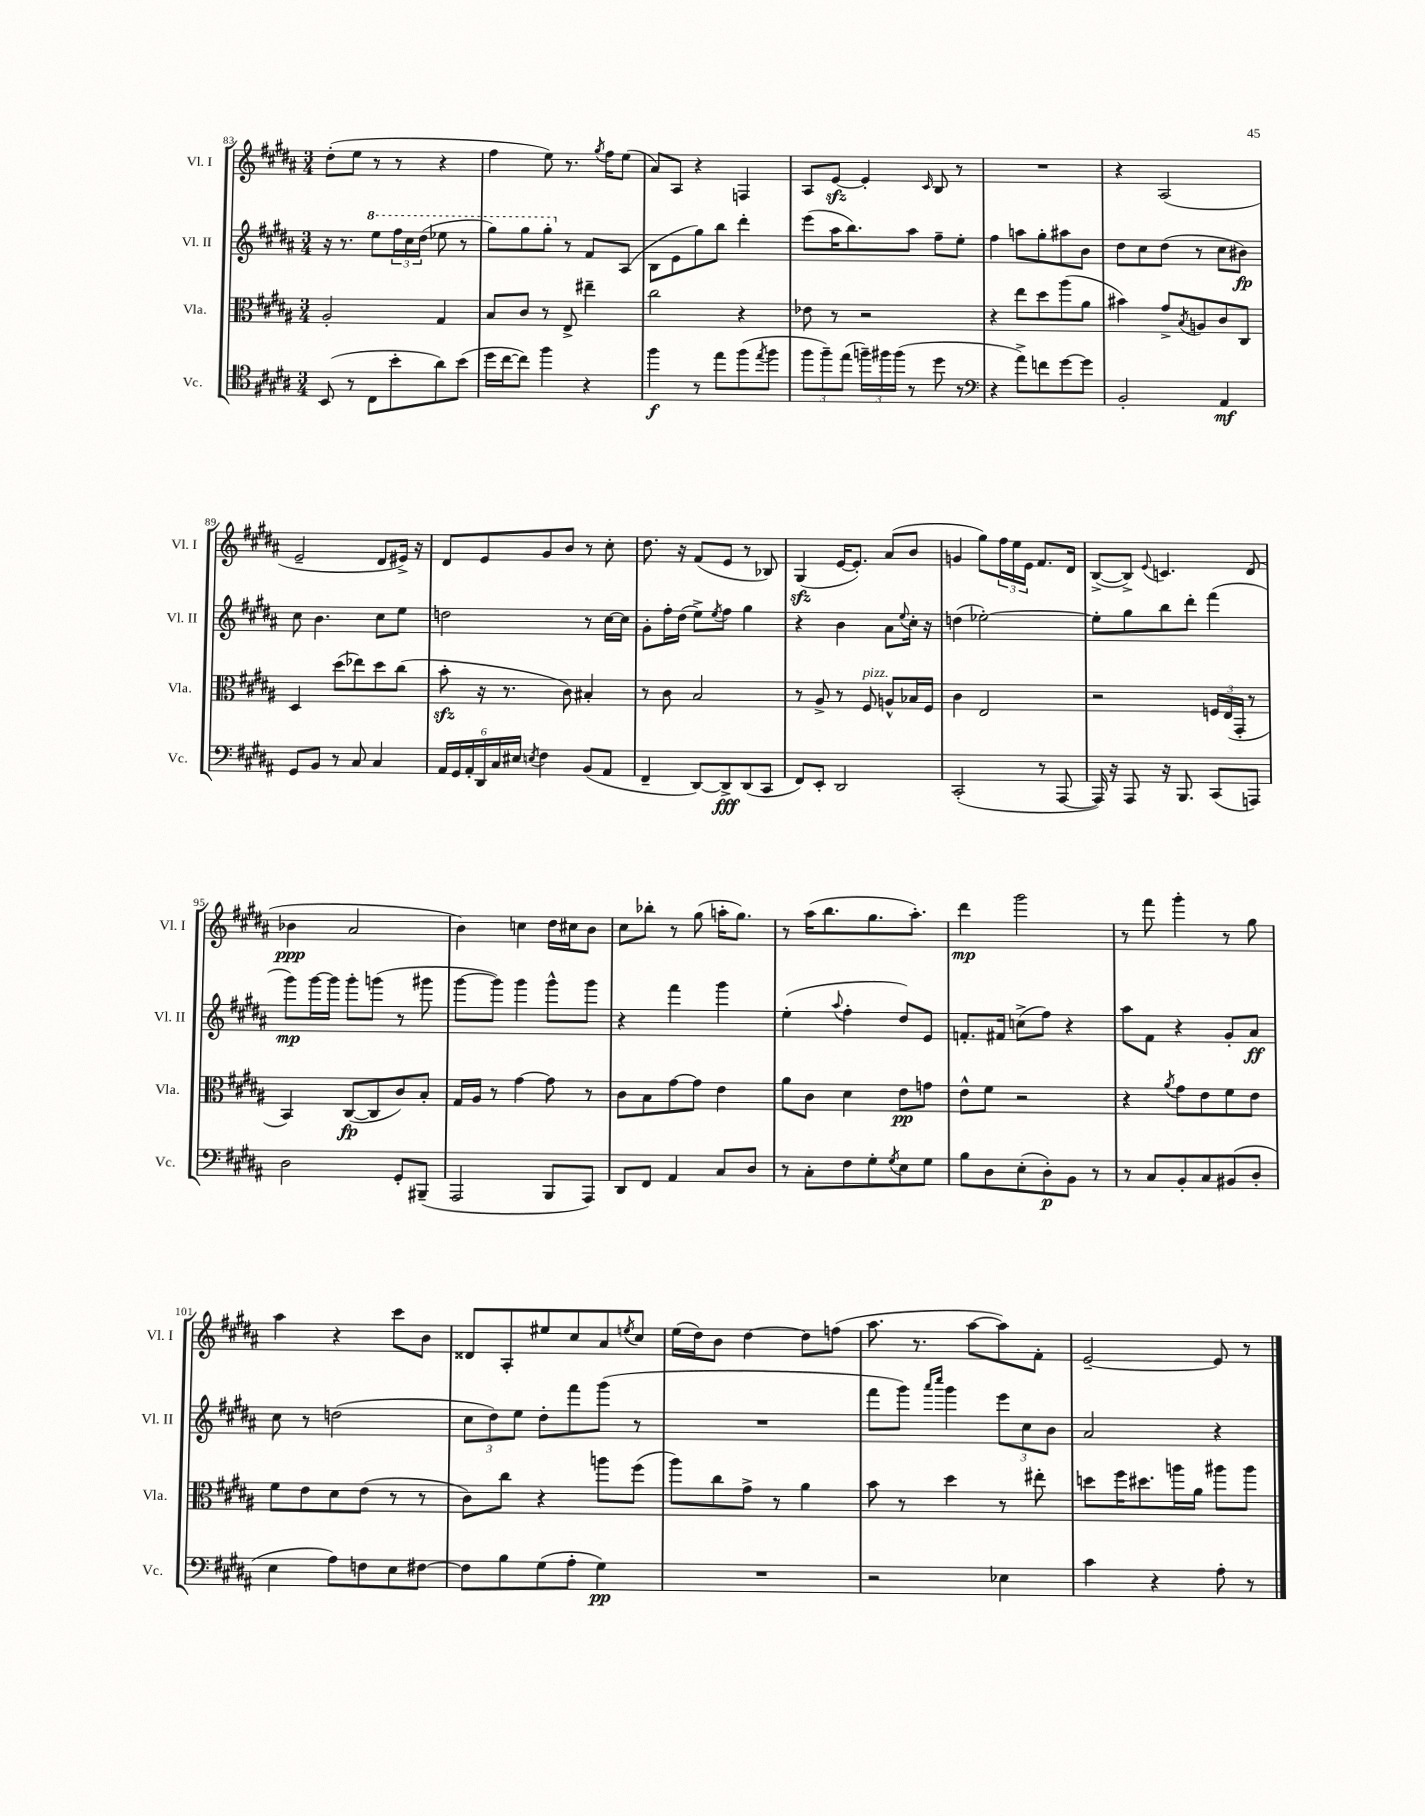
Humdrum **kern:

**kern	**dynam	**kern	**dynam	**kern	**dynam	**kern	**dynam
*part4	*part4	*part3	*part3	*part2	*part2	*part1	*part1
*staff4	*staff4	*staff3	*staff3	*staff2	*staff2	*staff1	*staff1
*I"Vc.	*	*I"Vla.	*	*I"Vl. II	*	*I"Vl. I	*
*I'Vc.	*	*I'Vla.	*	*I'Vl. II	*	*I'Vl. I	*
*clefC4	*	*clefC3	*	*clefG2	*	*clefG2	*
*k[f#c#g#d#a#]	*	*k[f#c#g#d#a#]	*	*k[f#c#g#d#a#]	*	*k[f#c#g#d#a#]	*
*M3/4	*	*M3/4	*	*M3/4	*	*M3/4	*
=83	=83	=83	=83	=83	=83	=83	=83
(8BB/	.	2A#'/	.	16r	.	(8dd#'\L	.
.	.	.	.	8.r	.	.	.
8r	.	.	.	.	.	8ee\J	.
*	*	*	*	*8va	*	*	*
8C#\L	.	.	.	8eee\L	.	8r	.
8b'\	.	.	.	24fff#\L	.	8r	.
.	.	.	.	24ccc#\	.	.	.
.	.	.	.	(24ddd#\JJ	.	.	.
8a#\)	.	4G#/	.	8eee-X\	.	4r	.
(8b\J	.	.	.	8r	.	.	.
=84	=84	=84	=84	=84	=84	=84	=84
16dd#\LL	.	8B/L	.	8ggg#\L)	.	4ff#\	.
[16cc#\J	.	.	.	.	.	.	.
8cc#\J])	.	8c#/J	.	8ggg#\	.	.	.
4ff#\	.	8r	.	8ggg#'\J	.	8ee\)	.
*	*	*	*	*X8va	*	*	*
.	.	8E^/	.	8r	.	8.r	.
4r	.	4ee#X~\	.	8f#/L	.	.	.
.	.	.	.	.	.	8qgg#/	.
.	.	.	.	.	.	16ff#\KL	.
.	.	.	.	(8A#/J	.	(8ee\J	.
=85	=85	=85	=85	=85	=85	=85	=85
4ff#\	f	2cc#\	.	8B\L	.	8a#/L)	.
.	.	.	.	8e\	.	8A#/J	.
8r	.	.	.	8gg#\)	.	4r	.
8ee\L	.	.	.	8bb\J	.	.	.
(8ff#\	.	4r	.	4ddd#'\	.	4Fn/	.
8qee/	.	.	.	.	.	.	.
8ff#\J	.	.	.	.	.	.	.
=86	=86	=86	=86	=86	=86	=86	=86
12ff#\L	.	8e-X\	.	(8eee\L	.	8A#/L	.
12ff#~\)	.	.	.	.	.	.	.
.	.	8r	.	16aa#\K	.	[8ezz/J	.
(12ee\J	.	.	.	.	.	.	.
.	.	.	.	8.bb\)	.	.	.
24ffn~\LL)	.	2r	.	.	.	4e'/]	.
24ff#X\	.	.	.	.	.	.	.
(24ff#\JJ	.	.	.	.	.	.	.
8r	.	.	.	8aa#\J	.	.	.
.	.	.	.	.	.	16qqc#/	.
8dd#\	.	.	.	8ff#~\L	.	8B/	.
8r	.	.	.	8ee'\J	.	8r	.
=87	=87	=87	=87	=87	=87	=87	=87
*clefF4	*	*	*	*	*	*	*
4r	.	4r	.	4ff#\	.	2.r	.
8a#^\L)	.	8ee\L	.	8aan\L	.	.	.
8fn\	.	8dd#\	.	8gg#'\	.	.	.
[8g#\	.	(8aa#\	.	8aa#X\	.	.	.
8g#\J]	.	8a#\J	.	8b\J	.	.	.
=88	=88	=88	=88	=88	=88	=88	=88
2BB'/	.	4b#X\)	.	8dd#\L	.	4r	.
.	.	.	.	8cc#\	.	.	.
.	.	8g#^/L	.	(8dd#\J	.	(2A#/	.
.	.	8qB/	.	.	.	.	.
.	.	8An/	.	8r	.	.	.
4AA#/	mf	8c#/	.	8cc#\L	.	.	.
.	.	8C#/J	.	8b#X\J)	fp	.	.
!!LO:LB:g=z
=89	=89	=89	=89	=89	=89	=89	=89
8GG#/L	.	4D#/	.	8cc#\	.	2e~/	.
8BB/J	.	.	.	4.b\	.	.	.
8r	.	(8dd#\L	.	.	.	.	.
8C#/	.	8ee-X\)	.	.	.	.	.
4C#/	.	8dd#\	.	8cc#\L	.	8d#/L	.
.	.	(8cc#\J	.	8ee\J	.	16e#X^/Jk)	.
.	.	.	.	.	.	16r	.
=90	=90	=90	=90	=90	=90	=90	=90
24AA#/LL	.	8bzz'\	.	2ddn\	.	8d#/L	.
24GG#/	.	.	.	.	.	.	.
24AA#'/	.	.	.	.	.	.	.
24DD#/	.	16r	.	.	.	8e/	.
24C#/	.	.	.	.	.	.	.
.	.	8.r	.	.	.	.	.
24E#X/JJ	.	.	.	.	.	.	.
8qEn/	.	.	.	.	.	.	.
4F#\	.	.	.	.	.	8g#/	.
.	.	8c#\)	.	.	.	8b/J	.
(8BB/L	.	4B#X'/	.	8r	.	8r	.
8AA#/J	.	.	.	[16cc#\LL	.	8cc#'\	.
.	.	.	.	16cc#\JJ]	.	.	.
=91	=91	=91	=91	=91	=91	=91	=91
4FF#~/	.	8r	.	8g#'\L	.	8.dd#\	.
.	.	8c#\	.	16ff#'\L	.	.	.
.	.	.	.	(16dd#\JJ	.	16r	.
[8DD#/L)	.	2B/	.	8ee^\L)	.	(8f#/L	.
.	.	.	.	8qee/	.	.	.
8DD#^/]	fff	.	.	8ff#\J	.	8e/J	.
(8DD#/	.	.	.	4gg#\	.	8r	.
8CC#/J	.	.	.	.	.	8B-X/)	.
=92	=92	=92	=92	=92	=92	=92	=92
8FF#/L)	.	8r	.	4r	.	(4G#zz/	.
8EE'/J	.	8A#^/	.	.	.	.	.
2DD#/	.	8r	.	4b\	.	[16e/KL	.
.	.	.	.	.	.	8.e'/J])	.
!	!	!LO:TX:a:i:t=pizz.	!	!	!	!	!
.	.	8F#/	.	.	.	.	.
.	.	8An^^/L	.	8a#\L	.	(8a#/L	.
.	.	.	.	8qqee/	.	.	.
.	.	16B-X/L	.	16cc#'\Jk	.	8b/J	.
.	.	16F#/JJ	.	16r	.	.	.
=93	=93	=93	=93	=93	=93	=93	=93
(2CC#'/	.	4c#\	.	(4ddn\	.	4gn/	.
.	.	2E/	.	[2ee-X'\)	.	8gg#\L)	.
.	.	.	.	.	.	24ff#\L	.
.	.	.	.	.	.	24ee\	.
.	.	.	.	.	.	24e\JJ	.
8r	.	.	.	.	.	8.f#/L	.
[8AAA#/	.	.	.	.	.	.	.
.	.	.	.	.	.	16d#/Jk	.
=94	=94	=94	=94	=94	=94	=94	=94
16AAA#/])	.	2r	.	8ee-'\L]	.	([8B^/L	.
16r	.	.	.	.	.	.	.
8AAA#/	.	.	.	8gg#\	.	8B^/J])	.
.	.	.	.	.	.	8qqe/	.
16r	.	.	.	8bb\	.	4.cn/	.
8.BBB/	.	.	.	.	.	.	.
.	.	.	.	8ddd#'\J	.	.	.
(8CC#/L	.	24Fn/LL	.	(4fff#\	.	.	.
.	.	(24E/	.	.	.	.	.
.	.	24GG#'/JJ	.	.	.	.	.
8AAAn/J)	.	8r	.	.	.	(8d#/	.
!!LO:LB:g=z
=95	=95	=95	=95	=95	=95	=95	=95
2D#\	.	4BB/)	.	8ggg#\L)	mp	4b-X\	ppp
.	.	.	.	[16ggg#\L	.	.	.
.	.	.	.	16ggg#\JJ]	.	.	.
.	.	([8C#/L	fp	8ggg#'\L	.	2a#/	.
.	.	8C#/]	.	(8gggn\J	.	.	.
8GG#'/L	.	8c#/)	.	8r	.	.	.
(8BBB#X~/J	.	8B'/J	.	8ggg#X\	.	.	.
=96	=96	=96	=96	=96	=96	=96	=96
2AAA#/	.	16G#/LL	.	[8ggg#\L	.	4b\)	.
.	.	16A#/JJ	.	.	.	.	.
.	.	8r	.	8ggg#\J])	.	.	.
.	.	[4g#\	.	4ggg#\	.	4ccn\	.
8BBB/L	.	8g#\]	.	8ggg#^^\L	.	16dd#\LL	.
.	.	.	.	.	.	16cc#X\J	.
8AAA#/J)	.	8r	.	8ggg#\J	.	8b\J	.
=97	=97	=97	=97	=97	=97	=97	=97
8DD#/L	.	8c#\L	.	4r	.	8cc#\L	.
8FF#/J	.	8B\	.	.	.	8bb-X'\J	.
4AA#/	.	[8g#\	.	4fff#\	.	8r	.
.	.	8g#\J]	.	.	.	(8gg#\	.
8C#/L	.	4e\	.	4ggg#\	.	16aan'\KL	.
.	.	.	.	.	.	8.gg#\J)	.
8D#/J	.	.	.	.	.	.	.
=98	=98	=98	=98	=98	=98	=98	=98
8r	.	8a#\L	.	(4ee'\	.	8r	.
8C#'\L	.	8c#\J	.	.	.	(16aa#\KL	.
.	.	.	.	.	.	8.bb\	.
.	.	.	.	8qqaa#/	.	.	.
8F#\	.	4d#\	.	4ff#'\	.	.	.
8G#'\	.	.	.	.	.	8.gg#\	.
8qG#/	.	.	.	.	.	.	.
8E\	.	8e\L	pp	8dd#/L)	.	.	.
.	.	.	.	.	.	8.aa#'\J)	.
8G#\J	.	8gn\J	.	8e/J	.	.	.
=99	=99	=99	=99	=99	=99	=99	=99
8B\L	.	8e^^\L	.	8.fn'/L	.	4ddd#\	mp
8D#\	.	8f#\J	.	.	.	.	.
.	.	.	.	16f#X/Jk	.	.	.
(8E'\	.	2r	.	(8ccn^\L	.	2ggg#\	.
8D#'\)	p	.	.	8ff#\J)	.	.	.
8BB\J	.	.	.	4r	.	.	.
8r	.	.	.	.	.	.	.
=100	=100	=100	=100	=100	=100	=100	=100
8r	.	4r	.	8aa#\L	.	8r	.
8C#/L	.	.	.	8f#\J	.	8fff#\	.
.	.	8qa#/	.	.	.	.	.
8BB'/	.	8g#\L	.	4r	.	4ggg#'\	.
8C#/	.	8e\	.	.	.	.	.
(8BB#X/	.	8f#\	.	8g#'/L	.	8r	.
8D#'/J	.	8e\J	.	8a#/J	ff	8gg#\	.
!!LO:LB:g=z
=101	=101	=101	=101	=101	=101	=101	=101
4E\	.	8f#\L	.	8cc#\	.	4aa#\	.
.	.	8e\	.	8r	.	.	.
8A#\L)	.	8d#\	.	(2ddn\	.	4r	.
8Fn\	.	(8e\J	.	.	.	.	.
8E\	.	8r	.	.	.	8ccc#\L	.
[8F#X\J	.	8r	.	.	.	8b\J	.
=102	=102	=102	=102	=102	=102	=102	=102
8F#\L]	.	8c#\L)	.	12cc#\L	.	8d##X/L	.
.	.	.	.	12dd#\)	.	.	.
8B\	.	8cc#\J	.	.	.	8A#'/	.
.	.	.	.	12ee\J	.	.	.
(8G#\	.	4r	.	8dd#'\L	.	8ee#X/	.
8A#'\J	.	.	.	8fff#\	.	8cc#/	.
4G#\)	pp	8aan\L	.	(8ggg#\J	.	8a#/	.
.	.	.	.	.	.	8qeen/	.
.	.	(8ff#\J	.	8r	.	8cc#/J	.
=103	=103	=103	=103	=103	=103	=103	=103
2.r	.	8aa#\L)	.	2.r	.	(16ee\LL	.
.	.	.	.	.	.	16dd#\J)	.
.	.	8cc#\	.	.	.	8b\J	.
.	.	8g#^\J	.	.	.	[4dd#\	.
.	.	8r	.	.	.	.	.
.	.	4a#\	.	.	.	8dd#\L]	.
.	.	.	.	.	.	(8ffn\J	.
=104	=104	=104	=104	=104	=104	=104	=104
2r	.	8b\	.	8fff#\L	.	8.aa#\	.
.	.	8r	.	8ggg#\J)	.	.	.
.	.	.	.	.	.	8.r	.
.	.	.	.	16qqaaa#/LL	.	.	.
.	.	.	.	16qqcccc#/JJ	.	.	.
.	.	4dd#\	.	4ggg#\	.	.	.
.	.	.	.	.	.	[8aa#\L	.
4E-X\	.	8r	.	12eee\L	.	8aa#\])	.
.	.	.	.	12cc#\	.	.	.
.	.	8ee#X'\	.	.	.	8f#'\J	.
.	.	.	.	12b\J	.	.	.
=105	=105	=105	=105	=105	=105	=105	=105
4c#\	.	8ddn\L	.	2a#/	.	[2e~/	.
.	.	16ff#\K	.	.	.	.	.
.	.	8.dd#X\	.	.	.	.	.
4r	.	.	.	.	.	.	.
.	.	16aan\L	.	.	.	.	.
.	.	16a#\JJ	.	.	.	.	.
8A#'\	.	8aa#X\L	.	4r	.	8e/]	.
8r	.	8aa#\J	.	.	.	8r	.
==	==	==	==	==	==	==	==
*-	*-	*-	*-	*-	*-	*-	*-
